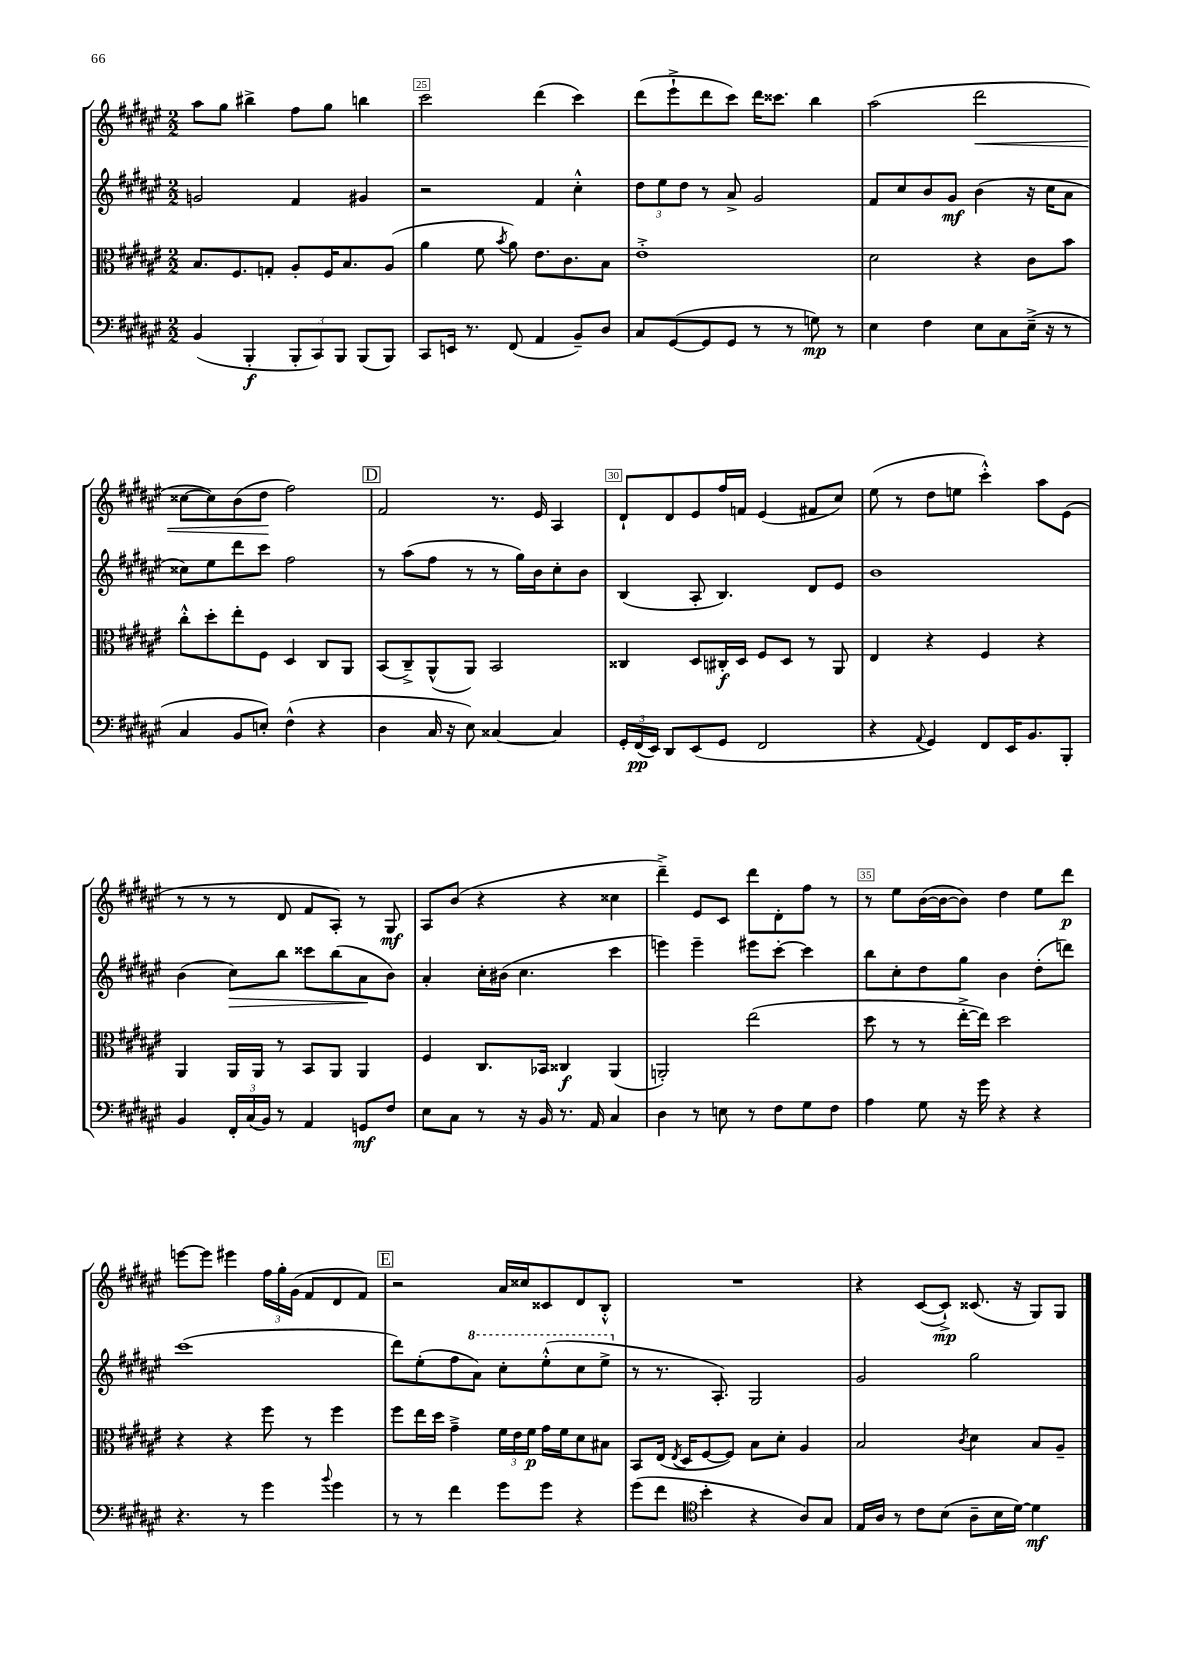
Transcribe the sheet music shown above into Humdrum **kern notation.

**kern	**dynam	**kern	**dynam	**kern	**dynam	**kern	**dynam
*part4	*part4	*part3	*part3	*part2	*part2	*part1	*part1
*staff4	*staff4	*staff3	*staff3	*staff2	*staff2	*staff1	*staff1
*clefF4	*	*clefC3	*	*clefG2	*	*clefG2	*
*k[f#c#g#d#a#e#]	*	*k[f#c#g#d#a#e#]	*	*k[f#c#g#d#a#e#]	*	*k[f#c#g#d#a#e#]	*
*M2/2	*	*M2/2	*	*M2/2	*	*M2/2	*
=24	=24	=24	=24	=24	=24	=24	=24
(4BB/	.	8.B/L	.	2gn/	.	8aa#\L	.
.	.	.	.	.	.	8gg#\J	.
.	.	8.F#/	.	.	.	.	.
4BBB'/	f	.	.	.	.	4bb#X^\	.
.	.	8Gn'/J	.	.	.	.	.
12BBB'/L	.	8A#'/L	.	4f#/	.	8ff#\L	.
12CC#/)	.	.	.	.	.	.	.
.	.	16F#/K	.	.	.	8gg#\J	.
12BBB/J	.	.	.	.	.	.	.
.	.	8.B/	.	.	.	.	.
(8BBB/L	.	.	.	4g#X/	.	4bbn\	.
8BBB/J)	.	(8A#/J	.	.	.	.	.
=25	=25	=25	=25	=25	=25	=25	=25
8CC#/L	.	4a#\	.	2r	.	2ccc#\	.
16EEn/Jk	.	.	.	.	.	.	.
8.r	.	.	.	.	.	.	.
.	.	8f#\	.	.	.	.	.
.	.	8qb/	.	.	.	.	.
(8FF#/	.	8a#\)	.	.	.	.	.
4AA#/	.	8.e#\L	.	4f#/	.	(4ddd#\	.
.	.	8.c#\	.	.	.	.	.
8BB~/L)	.	.	.	4cc#'^^\	.	4ccc#\)	.
8D#/J	.	8B\J	.	.	.	.	.
=26	=26	=26	=26	=26	=26	=26	=26
8C#/L	.	1e#'^	.	12dd#\L	.	(8ddd#\L	.
.	.	.	.	12ee#\	.	.	.
([8GG#/	.	.	.	.	.	8eee#`^\	.
.	.	.	.	12dd#\J	.	.	.
8GG#/]	.	.	.	8r	.	8ddd#\	.
8GG#/J	.	.	.	8a#^/	.	8ccc#\J)	.
8r	.	.	.	2g#/	.	16ddd#\KL	.
.	.	.	.	.	.	8.ccc##X\J	.
8r	.	.	.	.	.	.	.
8Gn\)	mp	.	.	.	.	4bb\	.
8r	.	.	.	.	.	.	.
=27	=27	=27	=27	=27	=27	=27	=27
4E#\	.	2d#\	.	8f#/L	.	(2aa#\	.
.	.	.	.	8cc#/	.	.	.
4F#\	.	.	.	8b/	.	.	.
.	.	.	.	8g#/J	mf	.	.
!	!	!	!	!	!	!	!LO:HP:b
8E#\L	.	4r	.	(4b\	.	2ddd#\	<
8C#\	.	.	.	.	.	.	.
(16E#~^\Jk	.	8c#\L	.	16r	.	.	.
16r	.	.	.	16cc#\KL	.	.	.
8r	.	8b\J	.	8a#\J	.	.	.
!!LO:LB:g=z
=28	=28	=28	=28	=28	=28	=28	=28
4C#/	.	8cc#'^^\L	.	8cc##X\L)	.	[8cc##X\L	.
.	.	8dd#'\	.	8ee#\	.	8cc##\])	.
8BB/L	.	8ee#'\	.	8ddd#\	.	(8b\	.
8En'/J)	.	8F#\J	.	8ccc#\J	.	8dd#\J	.
(4F#^^\	.	4D#/	.	2ff#\	.	2ff#\)	[
4r	.	8C#/L	.	.	.	.	.
.	.	8AA#/J	.	.	.	.	.
!!LO:REH:place=s1:t=D
=29	=29	=29	=29	=29	=29	=29	=29
4D#\	.	(8BB/L	.	8r	.	2f#/	.
.	.	8C#~^/)	.	(8aa#\L	.	.	.
16C#/	.	(8AA#^^/	.	8ff#\J	.	.	.
16r	.	.	.	.	.	.	.
8E#\)	.	8AA#/J)	.	8r	.	.	.
[4C##X/	.	2BB/	.	8r	.	8.r	.
.	.	.	.	16gg#\LL)	.	.	.
.	.	.	.	16b\J	.	16e#/	.
4C##/]	.	.	.	8cc#'\	.	4A#/	.
.	.	.	.	8b\J	.	.	.
=30	=30	=30	=30	=30	=30	=30	=30
24GG#'/LL	.	4C##X/	.	(4B/	.	8d#`/L	.
(24FF#/	pp	.	.	.	.	.	.
24EE#/JJ)	.	.	.	.	.	.	.
8DD#/L	.	.	.	.	.	8d#/	.
(8EE#/	.	8D#/L	.	8A#'/	.	8e#/	.
8GG#/J	.	16C#X'/L	f	4.B/)	.	16ff#/L	.
.	.	16D#/JJ	.	.	.	16fn/JJ	.
2FF#/	.	8F#/L	.	.	.	(4e#/	.
.	.	8D#/J	.	.	.	.	.
.	.	8r	.	8d#/L	.	8f#X/L	.
.	.	8AA#/	.	8e#/J	.	8cc#/J)	.
=31	=31	=31	=31	=31	=31	=31	=31
4r	.	4E#/	.	1b	.	(8ee#\	.
.	.	.	.	.	.	8r	.
8qqAA#/	.	.	.	.	.	.	.
4GG#/)	.	4r	.	.	.	8dd#\L	.
.	.	.	.	.	.	8een\J	.
8FF#/L	.	4F#/	.	.	.	4ccc#'^^\)	.
16EE#/K	.	.	.	.	.	.	.
8.BB/	.	.	.	.	.	.	.
.	.	4r	.	.	.	8aa#\L	.
8BBB'/J	.	.	.	.	.	(8e#\J	.
!!LO:LB:g=z
=32	=32	=32	=32	=32	=32	=32	=32
4BB/	.	4AA#/	.	(4b\	.	8r	.
.	.	.	.	.	.	8r	.
!	!	!	!	!	!LO:HP:b	!	!
24FF#'/LL	.	16AA#/LL	.	8cc#\L)	>	8r	.
(24C#/	.	.	.	.	.	.	.
.	.	16AA#/JJ	.	.	.	.	.
24BB/JJ)	.	.	.	.	.	.	.
8r	.	8r	.	8bb\J	.	8d#/	.
4AA#/	.	8BB/L	.	8ccc##X\L	.	8f#/L	.
.	.	8AA#/J	.	(8bb\	.	8A#'/J)	.
8GGn/L	mf	4AA#/	.	8a#\	.	8r	.
8F#/J	.	.	.	8b\J)	]	8G#/	mf
=33	=33	=33	=33	=33	=33	=33	=33
8E#\L	.	4F#/	.	4a#'/	.	8A#/L	.
8C#\J	.	.	.	.	.	(8b/J	.
8r	.	8.C#/L	.	16cc#'\LL	.	4r	.
.	.	.	.	(16b#X\JJ	.	.	.
16r	.	.	.	4.cc#\	.	.	.
16BB/	.	16BB-X/Jk	.	.	.	.	.
8.r	.	4C##X/	f	.	.	4r	.
16AA#/	.	.	.	.	.	.	.
4C#/	.	(4AA#/	.	4ccc#\	.	4cc##X\	.
=34	=34	=34	=34	=34	=34	=34	=34
4D#\	.	2AAn'/)	.	4eeen\)	.	4ddd#~^\)	.
8r	.	.	.	4eee~\	.	8e#/L	.
8En\	.	.	.	.	.	8c#/J	.
8r	.	(2ee#\	.	8eee#X\L	.	8ddd#\L	.
8F#\L	.	.	.	[8ccc#'\J	.	8d#'\	.
8G#\	.	.	.	4ccc#\]	.	8ff#\J	.
8F#\J	.	.	.	.	.	8r	.
=35	=35	=35	=35	=35	=35	=35	=35
4A#\	.	8dd#\	.	8bb\L	.	8r	.
.	.	8r	.	8cc#'\	.	8ee#\L	.
8G#\	.	8r	.	8dd#\	.	([16b\L	.
.	.	.	.	.	.	16b\J_	.
16r	.	[16ee#'^\LL	.	8gg#\J	.	8b\J])	.
16g#\	.	16ee#\JJ])	.	.	.	.	.
4r	.	2dd#\	.	4b\	.	4dd#\	.
4r	.	.	.	(8dd#'\L	.	8ee#\L	.
.	.	.	.	8dddn\J)	.	8ddd#\J	p
!!LO:LB:g=z
=36	=36	=36	=36	=36	=36	=36	=36
4.r	.	4r	.	(1ccc#	.	[8eeen\L	.
.	.	.	.	.	.	8eee\J]	.
.	.	4r	.	.	.	4eee#X\	.
8r	.	.	.	.	.	.	.
4g#\	.	8ff#\	.	.	.	24ff#\LL	.
.	.	.	.	.	.	24gg#'\	.
.	.	.	.	.	.	(24g#\JJ	.
.	.	8r	.	.	.	8f#/L	.
8qqb/	.	.	.	.	.	.	.
4g#\	.	4ff#\	.	.	.	8d#/	.
.	.	.	.	.	.	8f#/J)	.
!!LO:REH:place=s1:t=E
=37	=37	=37	=37	=37	=37	=37	=37
8r	.	8ff#\L	.	8ddd#\L)	.	2r	.
8r	.	16ee#\L	.	(8ee#'\	.	.	.
.	.	16dd#\JJ	.	.	.	.	.
4f#\	.	4g#~^\	.	8ff#\	.	.	.
*	*	*	*	*8va	*	*	*
.	.	.	.	8aa#\J)	.	.	.
8g#\L	.	24f#\LL	.	8ccc#'\L	.	16a#/LL	.
.	.	24e#\	.	.	.	.	.
.	.	.	.	.	.	16cc##X/J	.
.	.	24f#\JJ	p	.	.	.	.
8g#\J	.	16g#\LL	.	(8eee#'^^\	.	8c##X/	.
.	.	16f#\J	.	.	.	.	.
4r	.	8d#\	.	8ccc#\	.	8d#/	.
.	.	8B#X\J	.	8eee#^\J	.	8B'^^/J	.
=38	=38	=38	=38	=38	=38	=38	=38
*	*	*	*	*X8va	*	*	*
(8g#\L	.	8BB/L	.	8r	.	1r	.
8f#\J	.	(16E#/Jk	.	8.r	.	.	.
.	.	8qE#/	.	.	.	.	.
.	.	16D#/KL	.	.	.	.	.
*clefC4	*	*	*	*	*	*	*
4b'\	.	[8F#/	.	.	.	.	.
.	.	.	.	8.A#'/)	.	.	.
.	.	8F#/J])	.	.	.	.	.
4r	.	8B\L	.	2G#/	.	.	.
.	.	8d#'\J	.	.	.	.	.
8A#/L)	.	4A#/	.	.	.	.	.
8G#/J	.	.	.	.	.	.	.
=39	=39	=39	=39	=39	=39	=39	=39
16E#/LL	.	2B/	.	2g#/	.	4r	.
16A#/JJ	.	.	.	.	.	.	.
8r	.	.	.	.	.	.	.
8c#\L	.	.	.	.	.	([8c#/L	.
(8B\J	.	.	.	.	.	8c#`^/J])	mp
.	.	8qc#/	.	.	.	.	.
8A#~\L	.	4d#\	.	2gg#\	.	(8.c##X/	.
16B\L	.	.	.	.	.	.	.
[16d#\JJ)	.	.	.	.	.	16r	.
4d#\]	mf	8B/L	.	.	.	8G#/L)	.
.	.	8A#~/J	.	.	.	8G#/J	.
==	==	==	==	==	==	==	==
*-	*-	*-	*-	*-	*-	*-	*-
